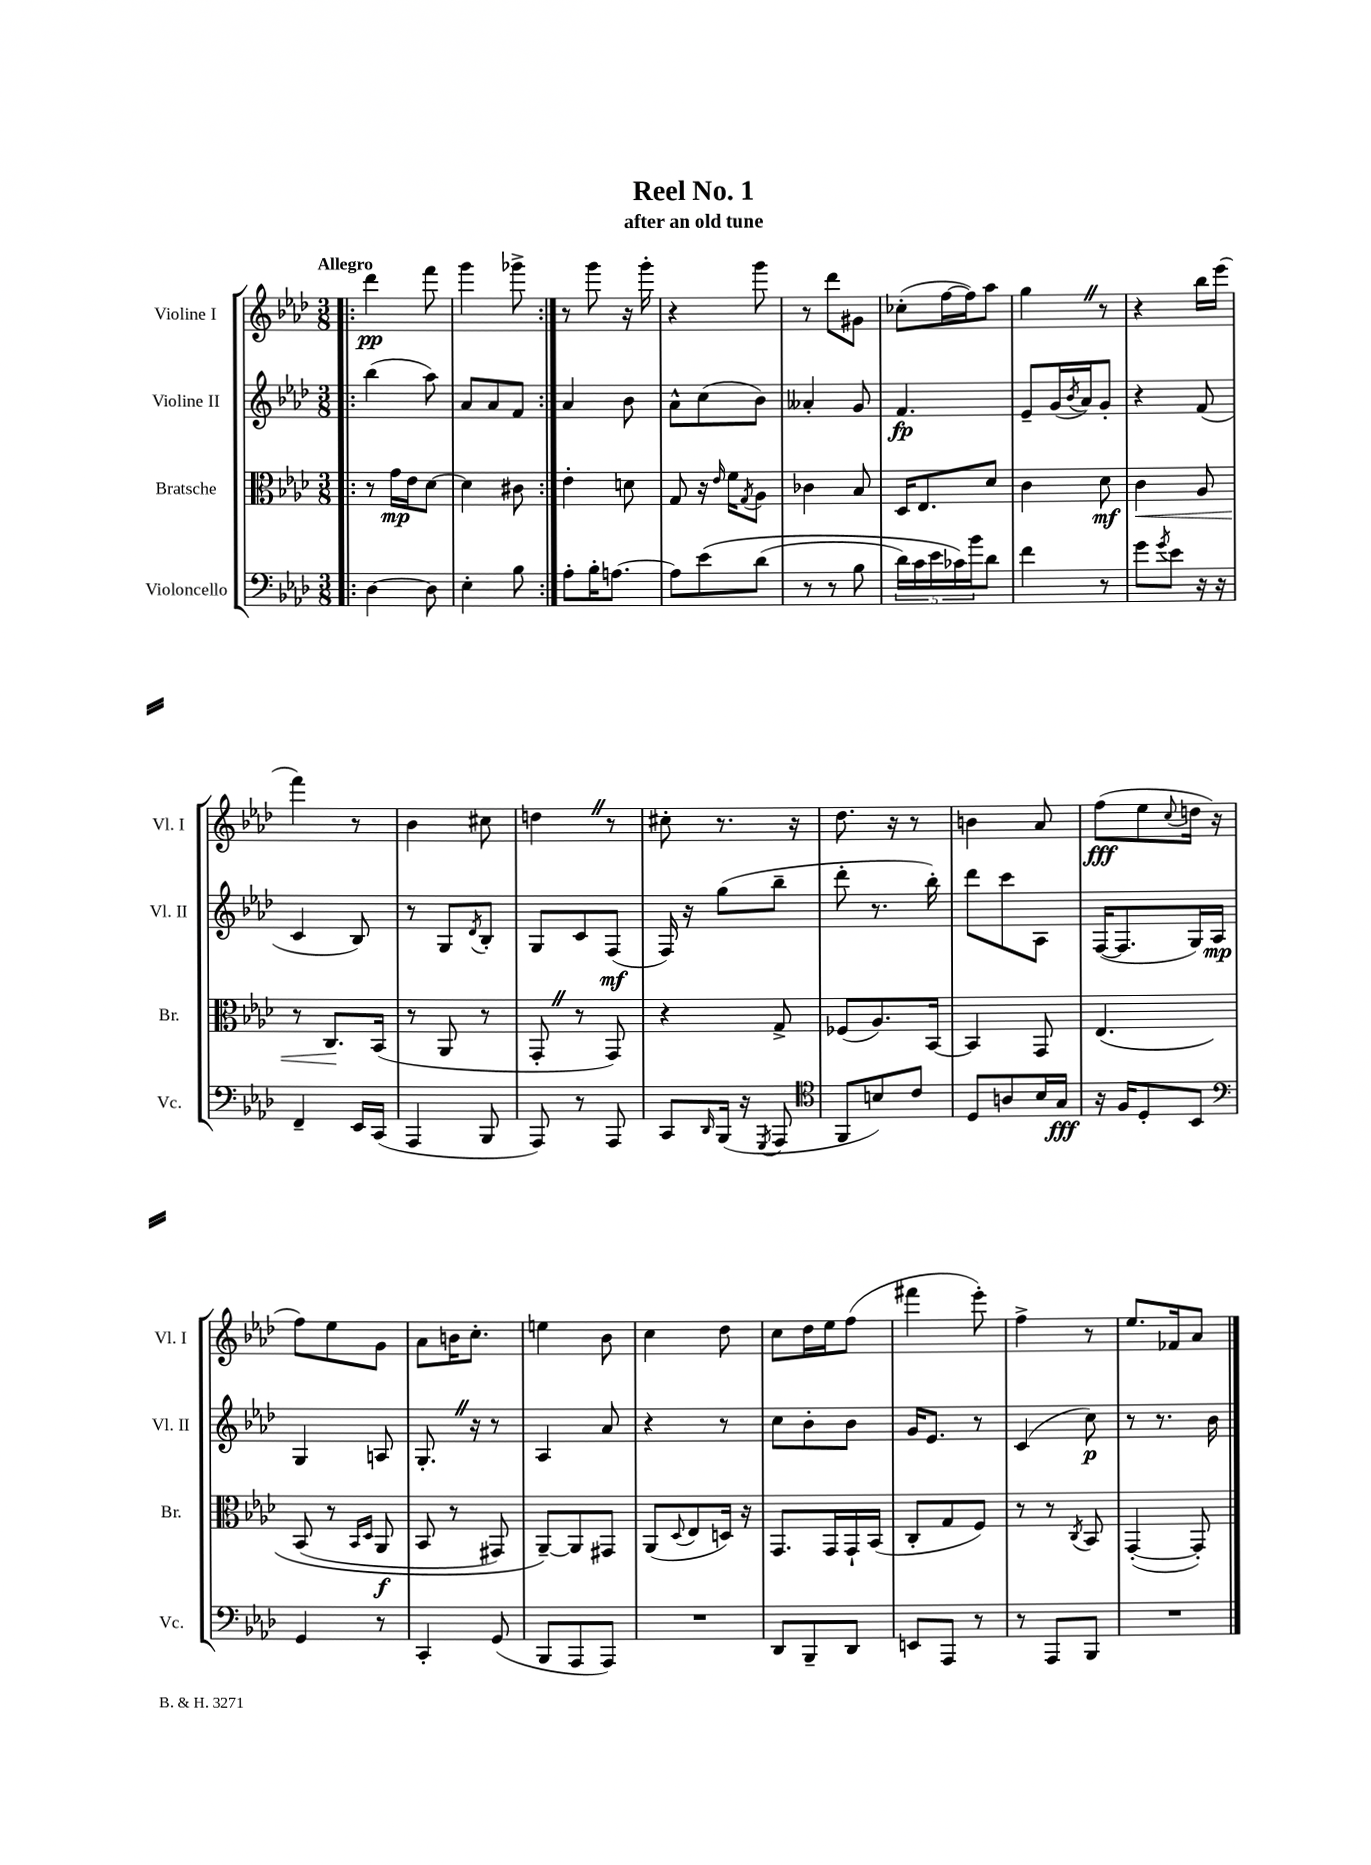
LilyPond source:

\header { title = "Reel No. 1" subtitle = "after an old tune" }
<<
\new StaffGroup <<
\new Staff = "s0" \with { instrumentName = "Violine I" shortInstrumentName = "Vl. I" } {
    \clef treble \key aes \major \numericTimeSignature \time 3/8 \tempo "Allegro"
    \repeat volta 2 { \bar ".|:" des'''4\pp f'''8 |
    g'''4 ges'''8-> | }
    r8 g'''8 r16 g'''16-. |
    r4 g'''8 |
    r8 des'''8 gis'8 |
    ces''8-.( f''16~ f''16) aes''8 |
    g''4 \once \override BreathingSign.text = \markup { \musicglyph "scripts.caesura.straight" } \breathe r8 |
    r4 bes''16 ees'''16( |
    f'''4) r8 |
    bes'4 cis''8 |
    d''4 \once \override BreathingSign.text = \markup { \musicglyph "scripts.caesura.straight" } \breathe r8 |
    cis''8-. r8. r16 |
    des''8. r16 r8 |
    b'4 aes'8 |
    f''8\fff( ees''8 \appoggiatura { c''8 } d''16 r16 |
    f''8) ees''8 g'8 |
    aes'8 b'16 c''8.-. |
    e''4 bes'8 |
    c''4 des''8 |
    c''8 des''16 ees''16 f''8( |
    fis'''4 ees'''8-.) |
    f''4-> r8 |
    ees''8. fes'16 aes'8 \bar "|." |
}
\new Staff = "s1" \with { instrumentName = "Violine II" shortInstrumentName = "Vl. II" } {
    \clef treble \key aes \major \numericTimeSignature \time 3/8
    \repeat volta 2 { \bar ".|:" bes''4( aes''8) |
    aes'8 aes'8 f'8 | }
    aes'4 bes'8 |
    aes'8-^ c''8( bes'8) |
    aeses'4-. g'8 |
    f'4.\fp |
    ees'8-- g'16( \acciaccatura { bes'8 } aes'16) g'8-. |
    r4 f'8( |
    c'4 bes8) |
    r8 g8 \acciaccatura { des'8 } bes8-. |
    g8 c'8 f8\mf( |
    f16) r16 g''8( bes''8-- |
    des'''8-. r8. bes''16-.) |
    des'''8 c'''8 aes8 |
    f16~( f8. g16) aes16\mp |
    g4 a8 |
    g8.-. \once \override BreathingSign.text = \markup { \musicglyph "scripts.caesura.straight" } \breathe r16 r8 |
    aes4 aes'8 |
    r4 r8 |
    c''8 bes'8-. bes'8 |
    g'16 ees'8. r8 |
    c'4( c''8\p) |
    r8 r8. bes'16 \bar "|." |
}
\new Staff = "s2" \with { instrumentName = "Bratsche" shortInstrumentName = "Br." } {
    \clef alto \key aes \major \numericTimeSignature \time 3/8
    \repeat volta 2 { \bar ".|:" r8 g'16\mp ees'16 des'8~ |
    des'4 cis'8 | }
    ees'4-. d'8 |
    g8 r16 \grace { ees'16 } f'16 \acciaccatura { g8 } aes8 |
    ces'4 bes8 |
    des16 ees8. des'8 |
    c'4 des'8\mf |
    c'4\< aes8 |
    r8 c8.\! bes,16( |
    r8 aes,8 r8 |
    g,8-. \once \override BreathingSign.text = \markup { \musicglyph "scripts.caesura.straight" } \breathe r8 g,8) |
    r4 g8-> |
    fes8( aes8.) bes,16~ |
    bes,4 g,8 |
    ees4.\( |
    bes,8( r8 \grace { bes,16 des16 } aes,8\f |
    bes,8 r8 gis,8) |
    aes,8~--\) aes,8 gis,8 |
    aes,8( \appoggiatura { des8 } ees8 d16) r16 |
    g,8. g,16 g,16-! bes,16( |
    c8-. g8 f8) |
    r8 r8 \acciaccatura { c8 } bes,8 |
    g,4~-.( g,8-.) \bar "|." |
}
\new Staff = "s3" \with { instrumentName = "Violoncello" shortInstrumentName = "Vc." } {
    \clef bass \key aes \major \numericTimeSignature \time 3/8
    \repeat volta 2 { \bar ".|:" des4~ des8 |
    ees4-. bes8 | }
    aes8-. bes16-. a8.~ |
    a8 ees'8\( des'8( |
    r8 r8 bes8 |
    \tuplet 5/4 { des'16) c'16 ees'16 ces'16\) bes'16 } des'8 |
    f'4 r8 |
    g'8 \acciaccatura { g'8 } ees'8 r16 r16 |
    f,4-- ees,16 c,16( |
    aes,,4 bes,,8 |
    aes,,8) r8 aes,,8 |
    c,8 \grace { des,16 } bes,,16( r16 \acciaccatura { g,,8 } aes,,8 |
    \clef tenor f,8 b8) c'8 |
    des8 a8 bes16 g16\fff |
    r16 f16 des8-. bes,8 |
    \clef bass g,4 r8 |
    c,4-. g,8( |
    bes,,8 aes,,8 aes,,8) |
    R4. |
    des,8 bes,,8-- des,8 |
    e,8 aes,,8 r8 |
    r8 aes,,8 bes,,8 |
    R4. \bar "|." |
}
>>
>>
\layout { \context { \Score \remove "Bar_number_engraver" } }
